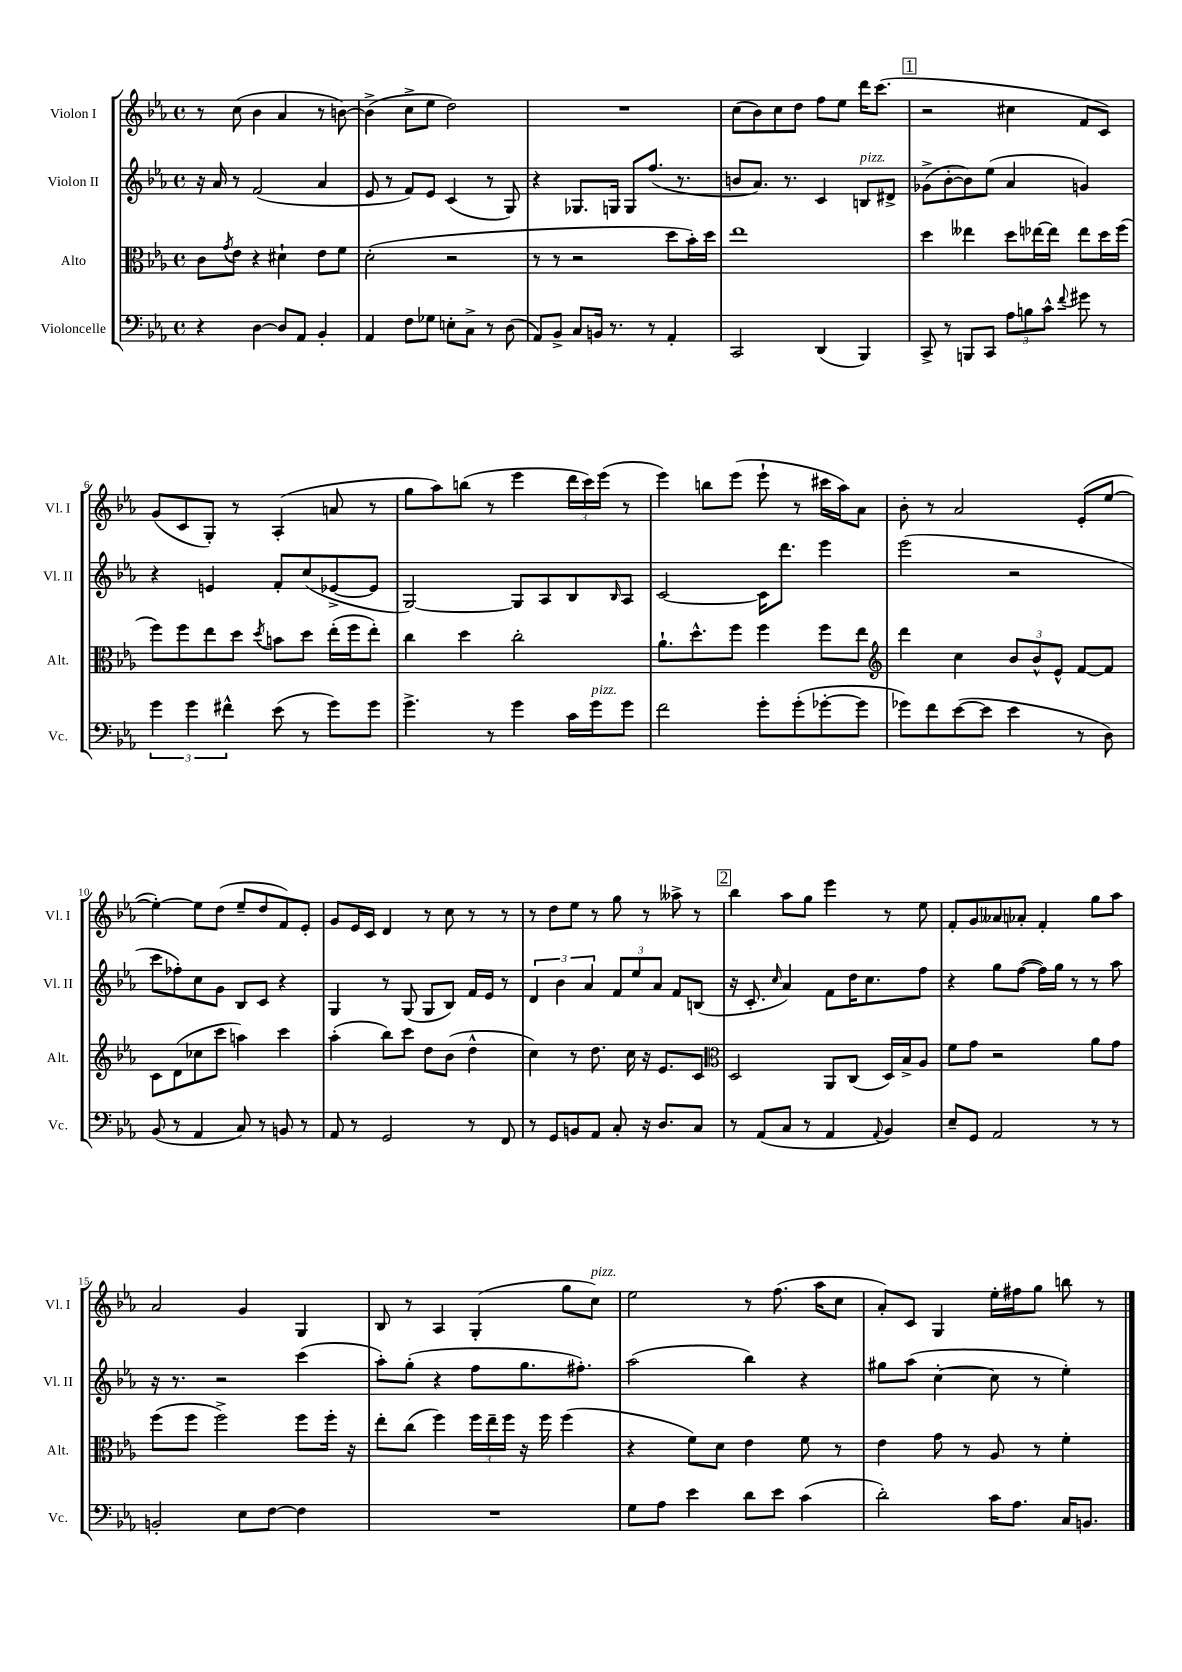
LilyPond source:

<<
\new StaffGroup <<
\new Staff = "s0" \with { instrumentName = "Violon I" shortInstrumentName = "Vl. I" } {
    \clef treble \key ees \major \defaultTimeSignature \time 4/4
    r8 c''8( bes'4 aes'4 r8 b'8~) |
    b'4->( c''8-> ees''8 d''2) |
    R1 |
    c''8( bes'8) c''8 d''8 f''8 ees''8 d'''16 c'''8.( |
    \mark \markup { \box "1" } r2 cis''4 f'8 c'8) |
    g'8( c'8 g8-.) r8 aes4-.( a'8 r8 |
    g''8 aes''8) b''8( r8 ees'''4 \tuplet 3/2 { d'''16 c'''16) ees'''16( } r8 |
    ees'''4) b''8 ees'''8( ees'''8-! r8 cis'''16 aes''16) aes'8 |
    bes'8-. r8 aes'2 ees'8-.( ees''8~ |
    ees''4~-.) ees''8 d''8( ees''8-- d''8 f'8) ees'8-. |
    g'8 ees'16 c'16 d'4 r8 c''8 r8 r8 |
    r8 d''8 ees''8 r8 g''8 r8 aeses''8-> r8 |
    \mark \markup { \box "2" } bes''4 aes''8 g''8 ees'''4 r8 ees''8 |
    f'8-. g'8 aeses'8 aes'8-. f'4-. g''8 aes''8 |
    aes'2 g'4 g4 |
    bes8 r8 aes4 g4-.( g''8 c''8^\markup { \italic "pizz." }) |
    ees''2 r8 f''8.( aes''16 c''8 |
    aes'8-.) c'8 g4 ees''16-. fis''16 g''8 b''8 r8 \bar "|." |
}
\new Staff = "s1" \with { instrumentName = "Violon II" shortInstrumentName = "Vl. II" } {
    \clef treble \key ees \major \defaultTimeSignature \time 4/4
    r16 aes'16 r8 f'2( aes'4 |
    ees'8 r8 f'8) ees'8 c'4( r8 g8) |
    r4 ges8. g16 g8 f''8.( r8. |
    b'8 aes'8.) r8. c'4 b8^\markup { \italic "pizz." } dis'8-> |
    \mark \markup { \box "1" } ges'8->( bes'8~-. bes'8) ees''8( aes'4 g'4) |
    r4 e'4 f'8-. c''8( ees'8~-> ees'8 |
    g2~) g8 aes8 bes8 \grace { bes16 } aes8 |
    c'2~ c'16 d'''8. ees'''4 |
    ees'''2( r2 |
    c'''8 fes''8-.) c''8 g'8 bes8 c'8 r4 |
    g4 r8 g8( g8 bes8) f'16 ees'16 r8 |
    \tuplet 3/2 { d'4 bes'4 aes'4 } \tuplet 3/2 { f'8 ees''8 aes'8 } f'8 b8( |
    \mark \markup { \box "2" } r16 c'8.-. \grace { c''16 } aes'4) f'8 d''16 c''8. f''8 |
    r4 g''8 f''8~( f''16) g''16 r8 r8 aes''8 |
    r16 r8. r2 c'''4( |
    aes''8-.) g''8-.( r4 f''8 g''8. fis''8.-.) |
    aes''2( bes''4) r4 |
    gis''8 aes''8( c''4~-. c''8 r8 ees''4-.) \bar "|." |
}
\new Staff = "s2" \with { instrumentName = "Alto" shortInstrumentName = "Alt." } {
    \clef alto \key ees \major \defaultTimeSignature \time 4/4
    c'8 \acciaccatura { g'8 } ees'8 r4 dis'4-! ees'8 f'8 |
    d'2-.( r2 |
    r8 r8 r2 d''8 bes'16-.) d''16 |
    ees''1 |
    \mark \markup { \box "1" } d''4 eeses''4 d''8 ees''16~ ees''16 ees''8 d''16 f''16( |
    f''8) f''8 ees''8 d''8 \acciaccatura { d''8 } b'8 d''8 ees''16-.( f''16 ees''8-.) |
    c''4 d''4 c''2-. |
    aes'8.-! d''8.-^ f''8 f''4 f''8 ees''8 |
    \clef treble d'''4 c''4 \tuplet 3/2 { bes'8 bes'8-^ ees'8-^ } f'8~ f'8 |
    c'8 d'8( ces''8 c'''8 a''4) c'''4 |
    aes''4-.( bes''8) c'''8 d''8 bes'8( d''4-^ |
    c''4) r8 d''8. c''16 r16 ees'8. c'8 |
    \mark \markup { \box "2" } \clef alto d2 aes,8 c8( d16) bes16-> aes8 |
    f'8 g'8 r2 aes'8 g'8 |
    f''8( f''8 f''2->) f''8 f''16-. r16 |
    ees''8-. c''8( f''4) \tuplet 3/2 { f''16 ees''16-- f''16 } r16 f''16 f''4( |
    r4 f'8) d'8 ees'4 f'8 r8 |
    ees'4 g'8 r8 aes8 r8 f'4-. \bar "|." |
}
\new Staff = "s3" \with { instrumentName = "Violoncelle" shortInstrumentName = "Vc." } {
    \clef bass \key ees \major \defaultTimeSignature \time 4/4
    r4 d4~ d8 aes,8 bes,4-. |
    aes,4 f8 ges8 e8-. c8-> r8 d8( |
    aes,8) bes,8-> c8 b,16 r8. r8 aes,4-. |
    c,2 d,4( bes,,4) |
    \mark \markup { \box "1" } c,8-> r8 b,,8 c,8 \tuplet 3/2 { aes8 b8 c'8-^ } \appoggiatura { f'8 } gis'8 r8 |
    \tuplet 3/2 { g'4 g'4 fis'4-^ } ees'8( r8 g'8) g'8 |
    g'4.-> r8 g'4 c'16 g'16^\markup { \italic "pizz." } g'8 |
    f'2 g'8-. g'8-.( ges'8~-. ges'8 |
    ges'8) f'8 ees'8~( ees'8 ees'4 r8 d8) |
    bes,8( r8 aes,4 c8) r8 b,8 r8 |
    aes,8 r8 g,2 r8 f,8 |
    r8 g,8 b,8 aes,8 c8-. r16 d8. c8 |
    \mark \markup { \box "2" } r8 aes,8( c8 r8 aes,4 \appoggiatura { aes,8 } bes,4) |
    ees8-- g,8 aes,2 r8 r8 |
    b,2-. ees8 f8~ f4 |
    R1 |
    g8 aes8 ees'4 d'8 ees'8 c'4( |
    d'2-.) c'16 aes8. c16 b,8. \bar "|." |
}
>>
>>
